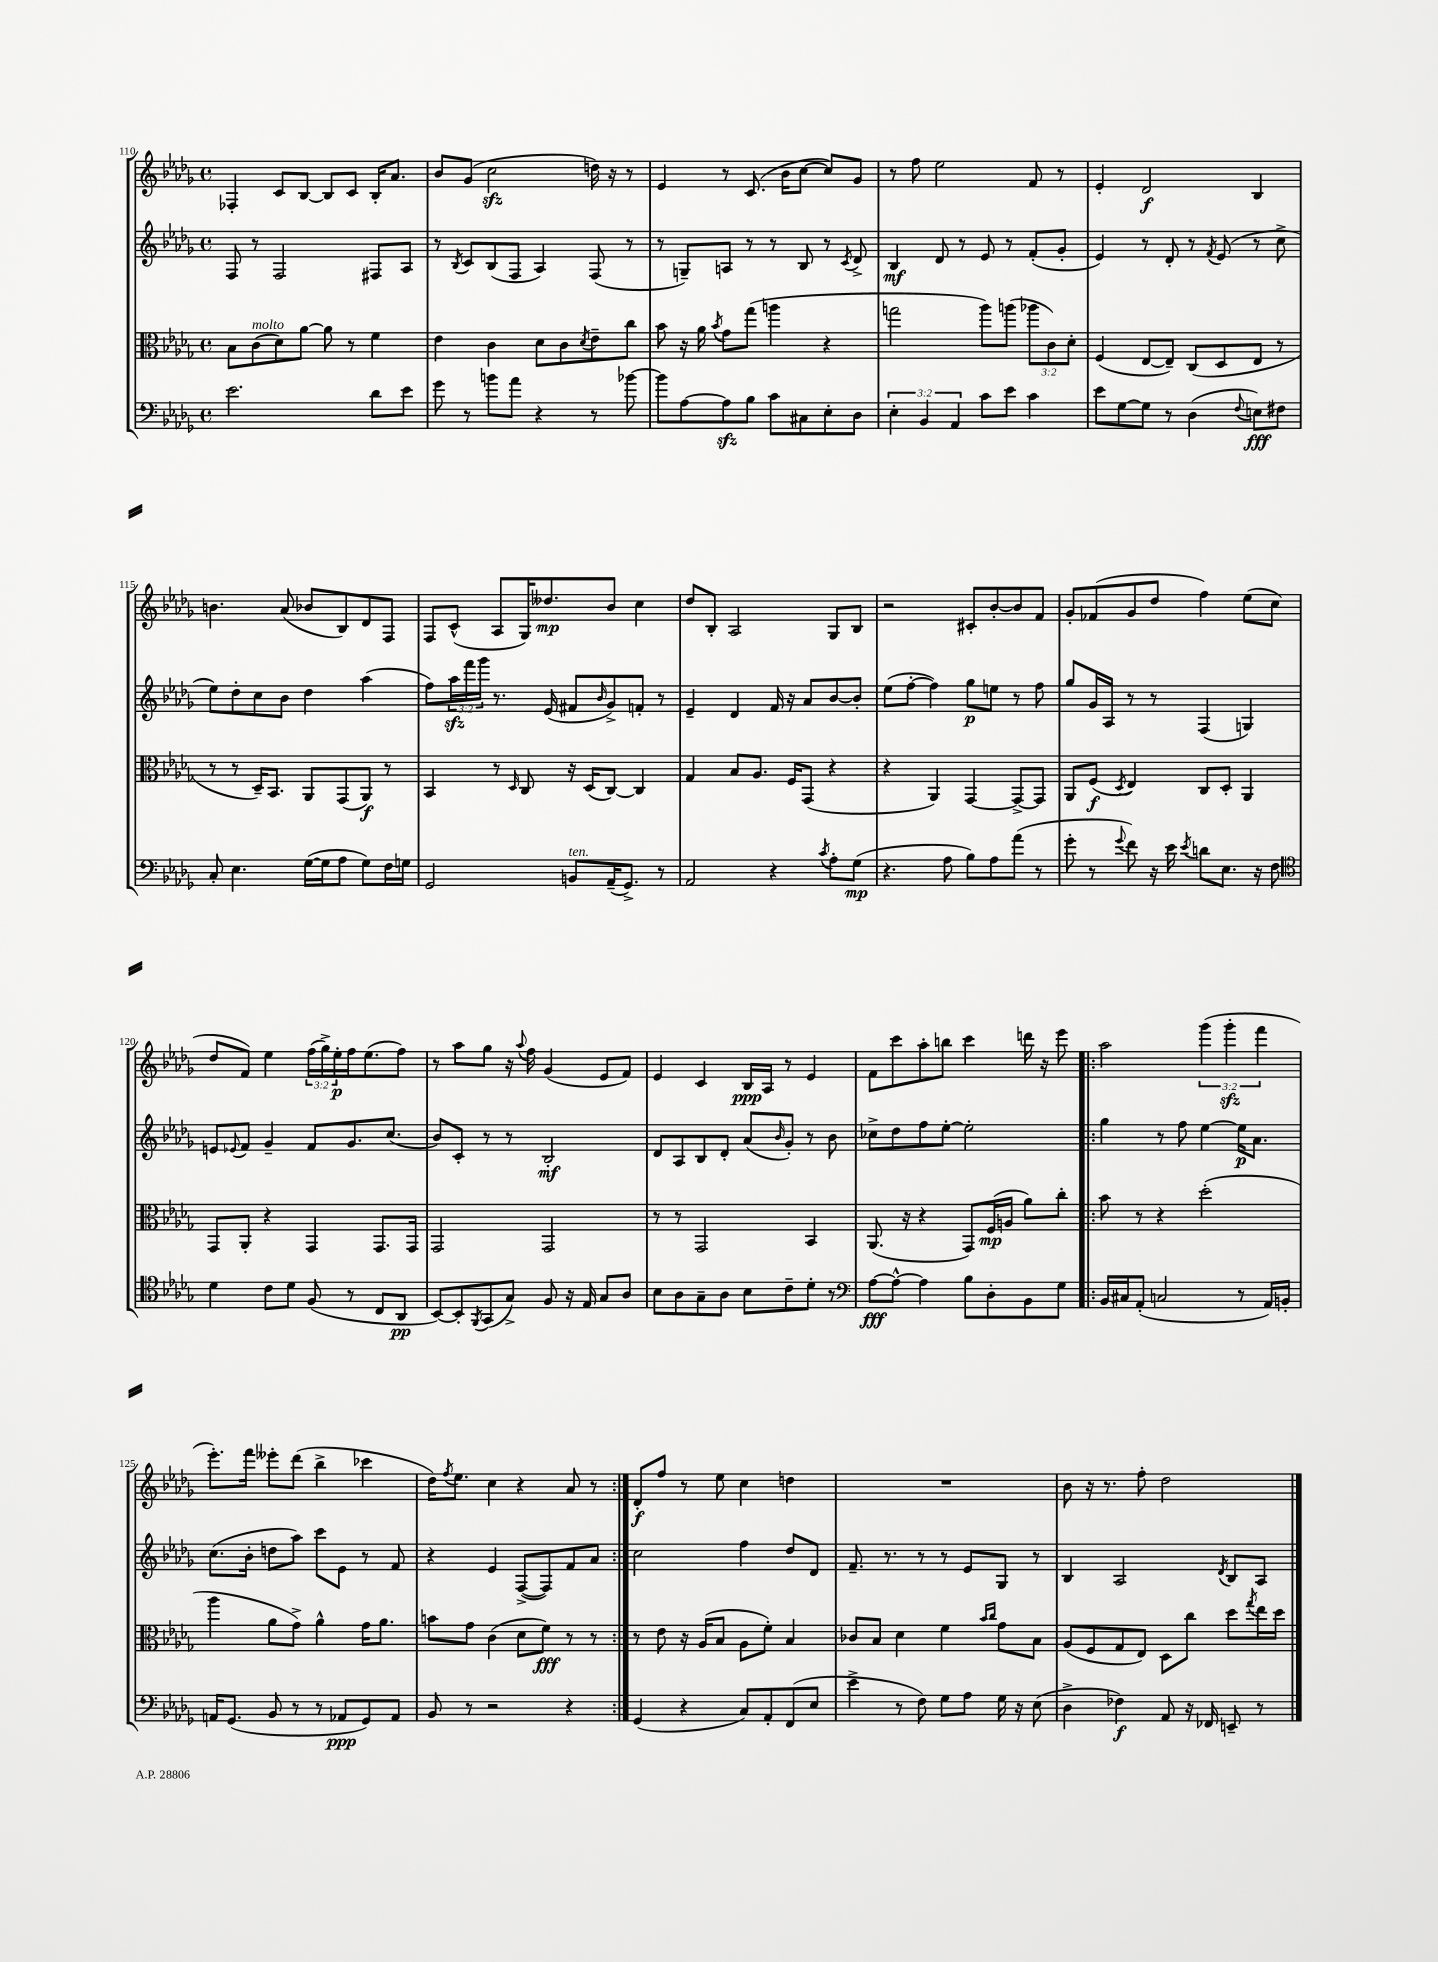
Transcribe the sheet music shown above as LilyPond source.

<<
\new StaffGroup <<
\new Staff = "s0" {
    \clef treble \key des \major \defaultTimeSignature \time 4/4 \override Staff.TupletNumber.text = #tuplet-number::calc-fraction-text
    fes4-. c'8 bes8~ bes8 c'8 bes16-. aes'8. |
    bes'8 ges'8( c''2\sfz d''16) r16 r8 |
    ees'4 r8 c'8.( bes'16 c''8~ c''8) ges'8 |
    r8 f''8 ees''2 f'8 r8 |
    ees'4-. des'2\f bes4 |
    b'4. aes'8( bes'8 bes8) des'8 f8 |
    f8 c'8-^( aes8 ges16) deses''8.\mp bes'8 c''4 |
    des''8 bes8-. aes2 ges8 bes8 |
    r2 cis'8-. bes'8~-. bes'8 f'8 |
    ges'8-. fes'8( ges'8 des''8 f''4) ees''8( c''8 |
    des''8 f'8) ees''4 \tuplet 3/2 { f''16( ges''16->) ees''16-.\p } f''16 ees''8.( f''8) |
    r8 aes''8 ges''8 r16 \appoggiatura { aes''8 } f''16 ges'4( ees'8 f'8) |
    ees'4 c'4 bes16\ppp aes16 r8 ees'4 |
    f'8 c'''8 aes''8-. b''8 c'''4 d'''16 r16 ees'''8 |
    \repeat volta 2 { aes''2 \tuplet 3/2 { ges'''4( ges'''4-.\sfz f'''4 } |
    ees'''8.-.) f'''16 eeses'''8-. des'''8( bes''4-> ces'''4 |
    des''16) \acciaccatura { f''8 } ees''8. c''4 r4 aes'8 r8 | }
    des'8-.\f f''8 r8 ees''8 c''4 d''4 |
    R1 |
    bes'8 r16 r8. f''8-. des''2 \bar "|." |
}
\new Staff = "s1" {
    \clef treble \key des \major \defaultTimeSignature \time 4/4 \override Staff.TupletNumber.text = #tuplet-number::calc-fraction-text
    f8 r8 f2 fis8 aes8 |
    r8 \acciaccatura { bes8 } c'8 bes8( f8 aes4) f8( r8 |
    r8 g8--) a8 r8 r8 bes8 r8 \acciaccatura { c'8 } des'8-> |
    bes4\mf des'8 r8 ees'8 r8 f'8-.( ges'8-. |
    ees'4) r8 des'8-. r8 \acciaccatura { f'8 } ees'8( r8 c''8-> |
    ees''8) des''8-. c''8 bes'8 des''4 aes''4( |
    f''8) \tuplet 3/2 { aes''16\sfz f'''16 ges'''16 } r8. ees'16( fis'8 \grace { bes'16 } ges'8->) f'8-. r8 |
    ees'4-- des'4 f'16 r16 aes'8 bes'8~ bes'8-. |
    ees''8( f''8~-. f''4) ges''8\p e''8 r8 f''8 |
    ges''8 ges'16 aes16 r8 r8 f4( g4) |
    e'8 \appoggiatura { ees'8 } f'8 ges'4-- f'8 ges'8. c''8.( |
    bes'8) c'8-. r8 r8 bes2-.\mf |
    des'8 aes8 bes8 des'8-. aes'8( \grace { bes'16 } ges'8-.) r8 bes'8 |
    ces''8-> des''8 f''8 ees''8~-. ees''2-. |
    \repeat volta 2 { ges''4 r8 f''8 ees''4~ ees''16\p aes'8. |
    c''8.( bes'16-. d''8 aes''8) c'''8 ees'8 r8 f'8 |
    r4 ees'4 f8~->( f8) f'8 aes'8 | }
    c''2 f''4 des''8 des'8 |
    f'8.-- r8. r8 r8 ees'8 ges8 r8 |
    bes4 aes2 \acciaccatura { des'8 } bes8 aes8 \bar "|." |
}
\new Staff = "s2" {
    \clef alto \key des \major \defaultTimeSignature \time 4/4 \override Staff.TupletNumber.text = #tuplet-number::calc-fraction-text
    bes8 c'8^\markup { \italic "molto" }( des'8) aes'8~ aes'8 r8 f'4 |
    ees'4 c'4 des'8 c'8 \acciaccatura { des'8 } ees'8-- c''8 |
    bes'8 r16 aes'16 \acciaccatura { bes'8 } ges'8 ges''8( a''4 r4 |
    g''2 aes''8) a''8( \tuplet 3/2 { aes''8 c'8) des'8-. } |
    f4( ees8~ ees8--) c8( des8 ees8 r8 |
    r8 r8 des16--) bes,8. aes,8 ges,8( aes,8\f) r8 |
    bes,4 r8 \grace { des16 } c8 r16 des16( c8~) c4 |
    ges4 bes8 aes8. f16 ges,8( r4 |
    r4 aes,4) ges,4~ ges,8~-> ges,8 |
    aes,8 f8\f( \acciaccatura { des8 } ees4) c8 des8-. aes,4 |
    ges,8 aes,8-. r4 ges,4 ges,8. ges,16 |
    ges,2 ges,2 |
    r8 r8 ges,2 bes,4 |
    aes,8.( r16 r4 ges,8) f16\mp( a16 aes'8) c''8-. |
    \repeat volta 2 { bes'8 r8 r4 des''2-.( |
    aes''4 aes'8 ges'8->) aes'4-^ ges'16 aes'8. |
    b'8 ges'8 c'4( des'8 f'8\fff) r8 r8 | }
    r8 ees'8 r16 aes16( bes8 aes8 f'8-.) bes4 |
    ces'8 bes8 des'4 f'4 \grace { bes'16 c''16 } ges'8 bes8 |
    aes8( f8 ges8 ees8) des8 c''8 des''8 \acciaccatura { ges''8 } ees''16 des''16 \bar "|." |
}
\new Staff = "s3" {
    \clef bass \key des \major \defaultTimeSignature \time 4/4 \override Staff.TupletNumber.text = #tuplet-number::calc-fraction-text
    ees'2. des'8 ees'8 |
    ges'8 r8 b'8 aes'8 r4 r8 bes'8~ |
    bes'8 aes8~ aes8\sfz bes8 c'8 cis8 ees8-. des8 |
    \tuplet 3/2 { ees4-. bes,4 aes,4 } c'8 ees'8 c'4 |
    ees'8 ges8~ ges8 r8 des4( \appoggiatura { f8 } e8\fff) fis8 |
    c8-. ees4. ges16~( ges16 aes8 ges8) f16 g16 |
    ges,2 b,8^\markup { \italic "ten." } aes,16--( ges,8.->) r8 |
    aes,2 r4 \acciaccatura { c'8 } aes8-. ges8\mp( |
    r4. aes8 bes8) aes8 aes'8( r8 |
    ges'8-. r8 \appoggiatura { ges'8 } f'8) r16 ees'16 \acciaccatura { ees'8 } d'8 ees8. r16 f8 |
    \clef tenor des'4 c'8 des'8 f8( r8 c8 aes,8\pp |
    bes,8~) bes,8-. \acciaccatura { f,8 } ges,8( ges8->) f8 r16 ees16 ges8 aes8 |
    bes8 aes8 ges8-- aes8 bes8 c'8-- des'8-. r8 |
    \clef bass aes8~\fff aes8~-^ aes4 bes8 des8-. bes,8 ges8 |
    \repeat volta 2 { bes,16 cis16 aes,8-.( c2 r8 aes,16) b,16-. |
    a,16 ges,8.( bes,8 r8 r8 aes,8\ppp ges,8) aes,8 |
    bes,8 r8 r2 r4 | }
    ges,4( r4 c8) aes,8-. f,8( ees8 |
    ees'4-> r8 f8) ges8 aes8 ges16 r16 ees8( |
    des4-> fes4\f) aes,8 r16 fes,16 e,8-- r8 \bar "|." |
}
>>
>>
\layout { \context { \Score currentBarNumber = #110 } }
